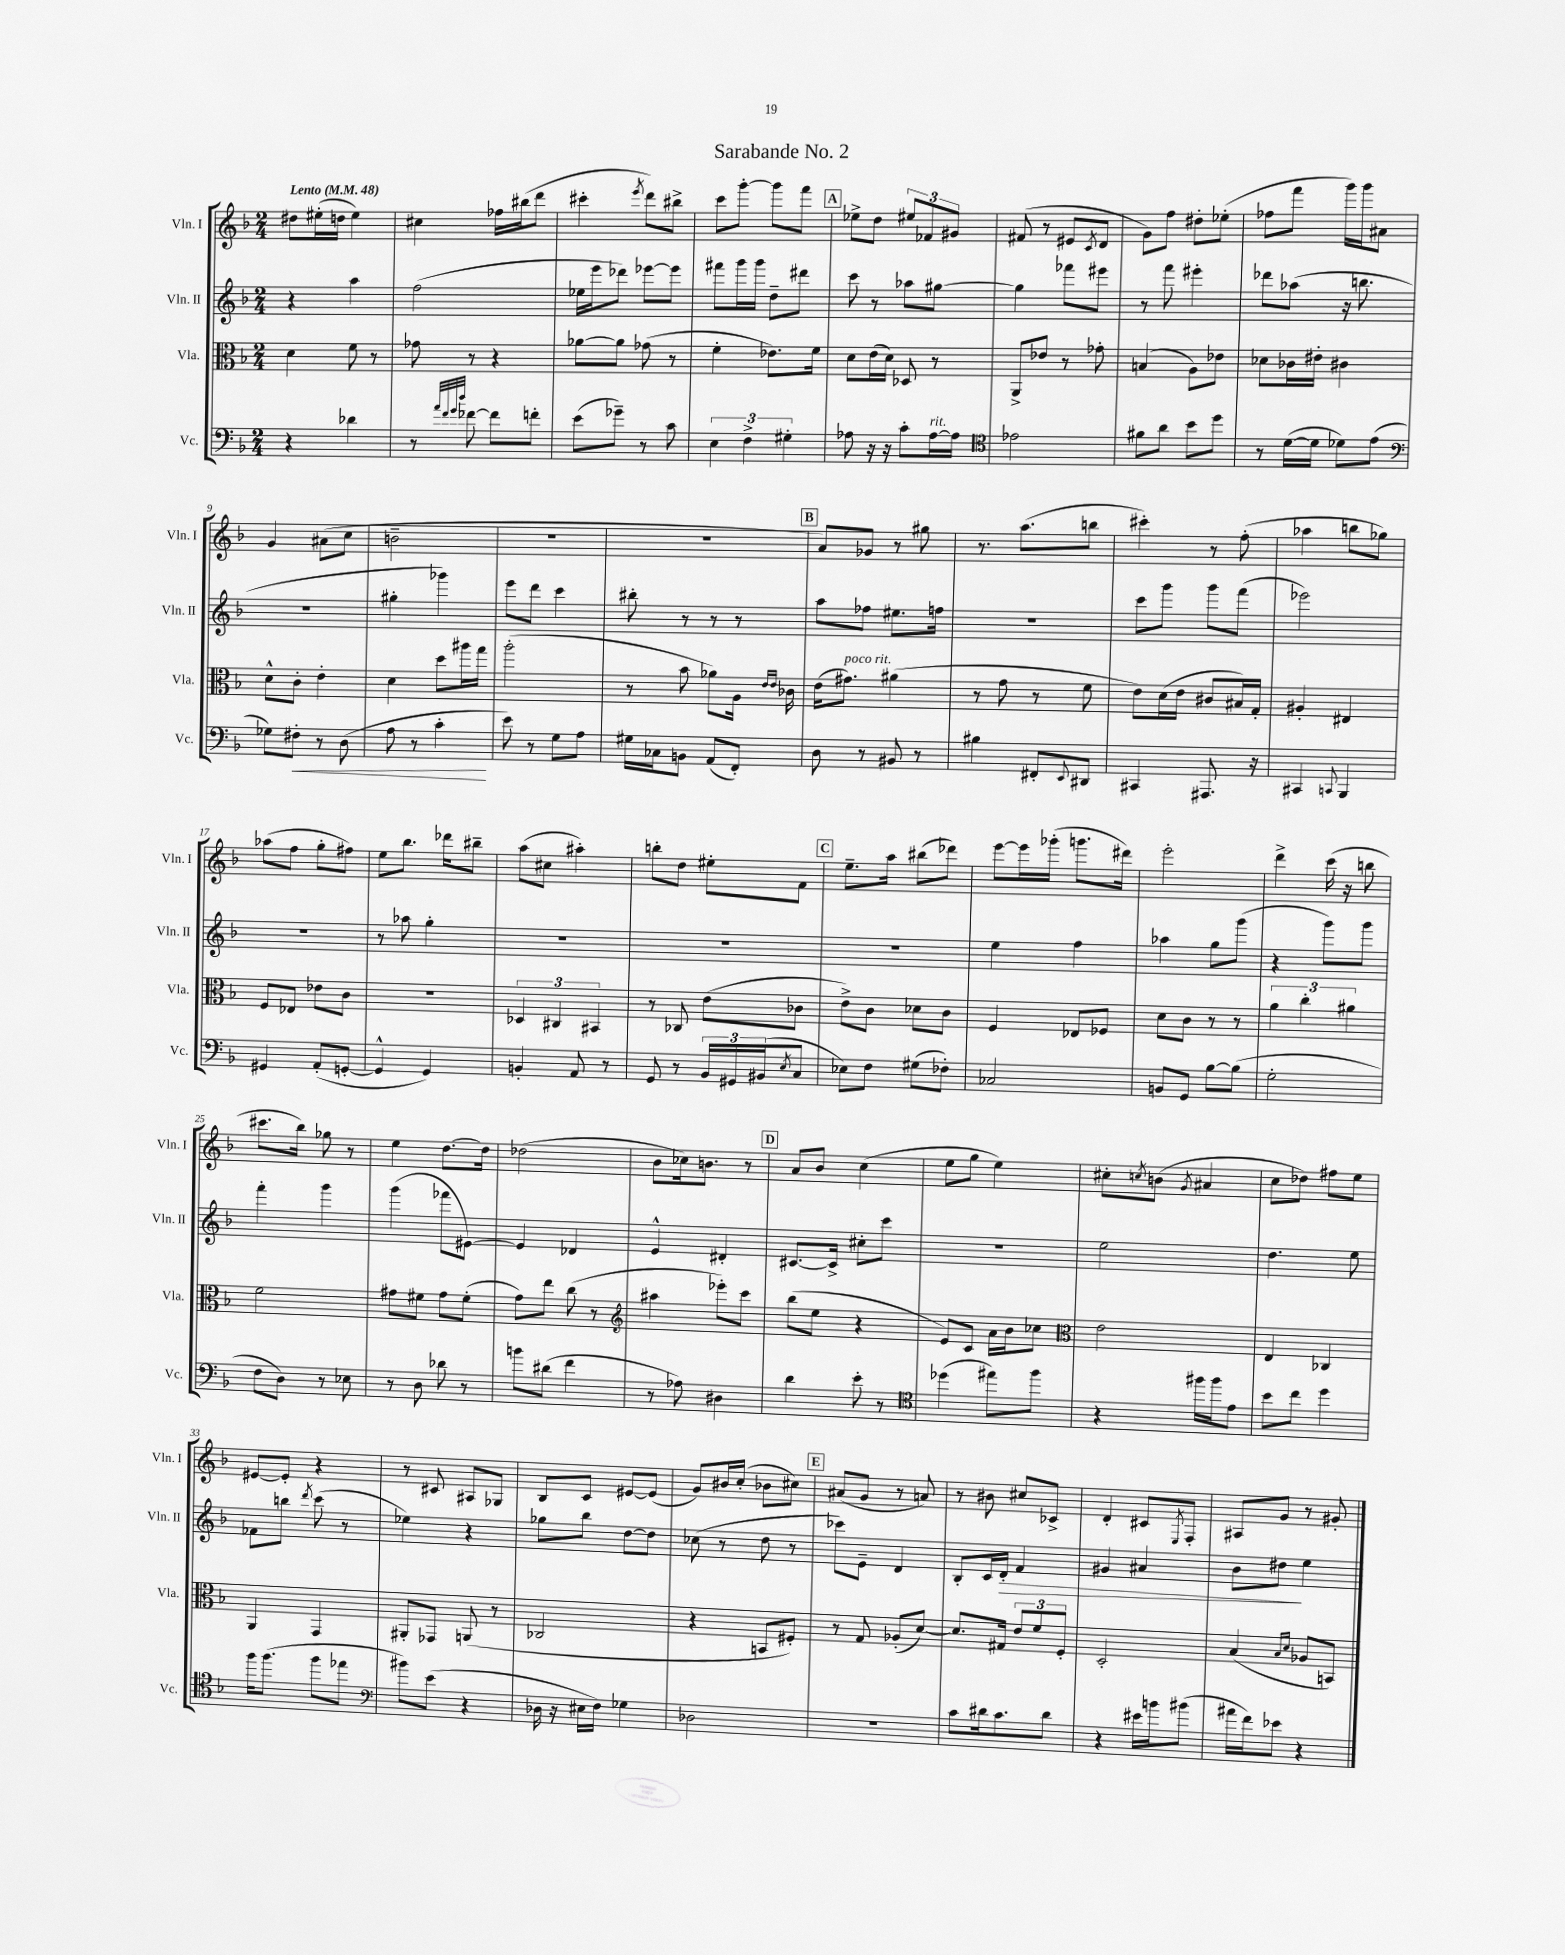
\header { title = "Sarabande No. 2" }
<<
\new StaffGroup <<
\new Staff = "s0" \with { instrumentName = "Vln. I" shortInstrumentName = "Vln. I" } {
    \clef treble \key f \major \numericTimeSignature \time 2/4 \tempo "Lento" 4 = 48
    dis''8 eis''16-.( d''16 eis''4) |
    cis''4 fes''16 bis''16( d'''8 |
    cis'''4-. \acciaccatura { e'''8 } d'''8) bis''8-> |
    c'''8 g'''8~-. g'''8 f'''8 |
    \mark \markup { \box "A" } ees''8-> d''8 \tuplet 3/2 { eis''8 fes'8 gis'8 } |
    fis'8( r8 eis'8 \acciaccatura { c'8 } d'8 |
    g'8) f''8 dis''8-. ees''8-.( |
    fes''8 f'''8 g'''16) g'''16 ais'8 |
    g'4 ais'8( c''8 |
    b'2-- |
    r2 |
    r2 |
    \mark \markup { \box "B" } a'8) ges'8 r8 gis''8 |
    r8. a''8.( b''8 |
    cis'''4-.) r8 f''8-.( |
    aes''4 b''8 ges''8) |
    aes''8( f''8 g''8-. fis''8) |
    e''8 bes''8. des'''16 bis''8-- |
    a''8( cis''8 ais''4-.) |
    b''8-. d''8 eis''8-. f'8 |
    \mark \markup { \box "C" } e''8.-- a''16 bis''8( des'''8) |
    e'''8~ e'''16 ges'''16-.( g'''8. dis'''16) |
    e'''2-. |
    d'''4-> c'''16( r16 b''8 |
    cis'''8. bes''16) ges''8 r8 |
    e''4 d''8.~ d''16 |
    des''2( |
    bes'8 ces''16) b'8. r8 |
    \mark \markup { \box "D" } a'8 bes'8 c''4( |
    e''8 g''8 e''4) |
    cis''8-. \acciaccatura { c''8 } b'8( \acciaccatura { g'8 } ais'4 |
    c''8 des''8) fis''8 e''8 |
    eis'8~ eis'8-. r4 |
    r8 cis'8 ais8 ges8 |
    bes8 c'8 eis'8~ eis'8( |
    g'8) bis'16 c''16-.( bes'8 cis''8) |
    \mark \markup { \box "E" } ais'8( g'8 r8 a'8) |
    r8 bis'8 cis''8 ces'8-> |
    d'4-. cis'8 \acciaccatura { e8 } f8-. |
    ais8 g'8 r8 gis'8-. \bar "|." |
}
\new Staff = "s1" \with { instrumentName = "Vln. II" shortInstrumentName = "Vln. II" } {
    \clef treble \key f \major \numericTimeSignature \time 2/4
    r4 a''4 |
    f''2( |
    ees''16 e'''16 des'''8) ees'''8~ ees'''8 |
    fis'''8 g'''16 g'''16 d''8-- dis'''8 |
    \mark \markup { \box "A" } c'''8 r8 aes''8 gis''8~ |
    gis''4 fes'''8 eis'''8 |
    r8 f'''8 eis'''4-. |
    des'''8 aes''8( r16 b''8. |
    r2 |
    gis''4-. ges'''4) |
    e'''8 d'''8 c'''4 |
    bis''8-. r8 r8 r8 |
    \mark \markup { \box "B" } a''8 fes''8 eis''8. f''16 |
    R2 |
    c'''8 g'''8 g'''8 f'''8( |
    ees'''2) |
    r2 |
    r8 aes''8 g''4-. |
    R2 |
    R2 |
    \mark \markup { \box "C" } R2 |
    e''4 f''4 |
    aes''4 g''8 g'''8( |
    r4 g'''8) g'''8 |
    f'''4-. g'''4 |
    g'''4( fes'''8 eis'8~) |
    eis'4 des'4 |
    e'4-^ dis'4-. |
    \mark \markup { \box "D" } cis'8.~ cis'16-> cis''8-. c'''8 |
    r2 |
    e''2 |
    d''4. e''8 |
    fes'8 b''8 \acciaccatura { d'''8 } c'''8( r8 |
    ees''4) r4 |
    ges''8 bes''8 d''8~ d''8 |
    ces''8( r8 d''8 r8 |
    \mark \markup { \box "E" } ces'''8) e'8-- d'4 |
    bes8-. c'16 d'16-.\> f'4 |
    gis'4 ais'4 |
    bes'8 dis''8\! e''4 \bar "|." |
}
\new Staff = "s2" \with { instrumentName = "Vla." shortInstrumentName = "Vla." } {
    \clef alto \key f \major \numericTimeSignature \time 2/4
    d'4 f'8 r8 |
    ges'8 r8 r4 |
    aes'8~ aes'8 ges'8( r8 |
    f'4-. ees'8.) f'16 |
    \mark \markup { \box "A" } d'8 e'16( d'16) des8 r8 |
    a,8-> ees'8 r8 ges'8-. |
    b4( a8) ees'8 |
    des'8 ces'16 eis'16-. cis'4 |
    d'8-^ c'8-. e'4-. |
    d'4 d''8 ais''16 g''16 |
    a''2-.( |
    r8 bes'8 aes'8) a16 \grace { e'16 e'16 } ces'16 |
    \mark \markup { \box "B" } e'16( gis'8.^\markup { \italic "poco rit." }) ais'4( |
    r8 g'8 r8 f'8 |
    e'8) d'16( e'16 cis'8 bis16) g16-. |
    ais4-. eis4 |
    f8 ees8 ees'8 c'8 |
    R2 |
    \tuplet 3/2 { des4 cis4 bis,4 } |
    r8 ces8 e'8( ces'8 |
    \mark \markup { \box "C" } e'8->) c'8 des'8 c'8 |
    f4 ees8 fes8 |
    d'8 c'8 r8 r8 |
    \tuplet 3/2 { a'4 c''4-. ais'4 } |
    f'2 |
    gis'8 fis'8 gis'8 fis'8-.( |
    g'8) e''8 c''8( r8 |
    \clef treble ais''4 ees'''8-.) c'''8 |
    \mark \markup { \box "D" } bes''8( e''8 r4 |
    e'8) c'8 a'16 bes'16 ces''8 |
    \clef alto e'2 |
    e4 ces4 |
    a,4 g,4 |
    ais,8-. ges,8 a,8( r8 |
    ces2 |
    r4 b,8 fis8-.) |
    \mark \markup { \box "E" } r8 g8 aes8-.( d'8~) |
    d'8. gis16 \tuplet 3/2 { e'8 f'8 f8-. } |
    d2-. |
    bes4( \grace { bes16 d'16 } aes8 b,8) \bar "|." |
}
\new Staff = "s3" \with { instrumentName = "Vc." shortInstrumentName = "Vc." } {
    \clef bass \key f \major \numericTimeSignature \time 2/4
    r4 des'4 |
    r8 \grace { a'32 f'32 g'32 d''32 } fes'8~ fes'8 f'8-. |
    e'8( ges'8--) r8 c'8 |
    \tuplet 3/2 { e4 f4-> gis4-. } |
    \mark \markup { \box "A" } aes8 r16 r16 c'8-. aes16~^\markup { \italic "rit." } aes16 |
    \clef tenor ees'2 |
    fis'8 a'8 bes'8 d''8 |
    r8 d'16~( d'16 des'8) e'8( |
    \clef bass ges8) fis8-.\< r8 d8( |
    a8 r8 c'4-.\! |
    e'8) r8 g8 a8 |
    gis16 ces16 b,8 a,8( f,8-.) |
    \mark \markup { \box "B" } d8 r8 bis,8 r8 |
    bis4 fis,8-. \appoggiatura { e,8 } dis,8 |
    cis,4 ais,,8. r16 |
    cis,4 \appoggiatura { c,8 } bes,,4 |
    gis,4 a,8-.( g,8~-. |
    g,4-^ g,4) |
    b,4-. a,8 r8 |
    g,8 r8 \tuplet 3/2 { bes,16 gis,16 bis,16( } \acciaccatura { e8 } c8 |
    \mark \markup { \box "C" } ees8) f8 gis8( fes8-.) |
    ces2 |
    b,8 g,8 bes8~ bes8( |
    g2-. |
    f8 d8) r8 ees8 |
    r8 d8 des'8 r8 |
    b'8 dis'8( f'4 |
    r8 aes8) dis4 |
    \mark \markup { \box "D" } d'4 e'8-. r8 |
    \clef tenor des''4( eis''8) f''8 |
    r4 fis''16 fis''16 e'8 |
    bes'8 c''8 d''4 |
    f''16 f''8.( f''8 ees''8 |
    \clef bass bis'8) e'8( r4 |
    des16 r16 eis16 f16) ges4 |
    des2 |
    \mark \markup { \box "E" } R2 |
    c'8 dis'16 c'8. dis'8 |
    r4 eis'16 b'16 bis'8( |
    ais'16 f'16) ees'8 r4 \bar "|." |
}
>>
>>
